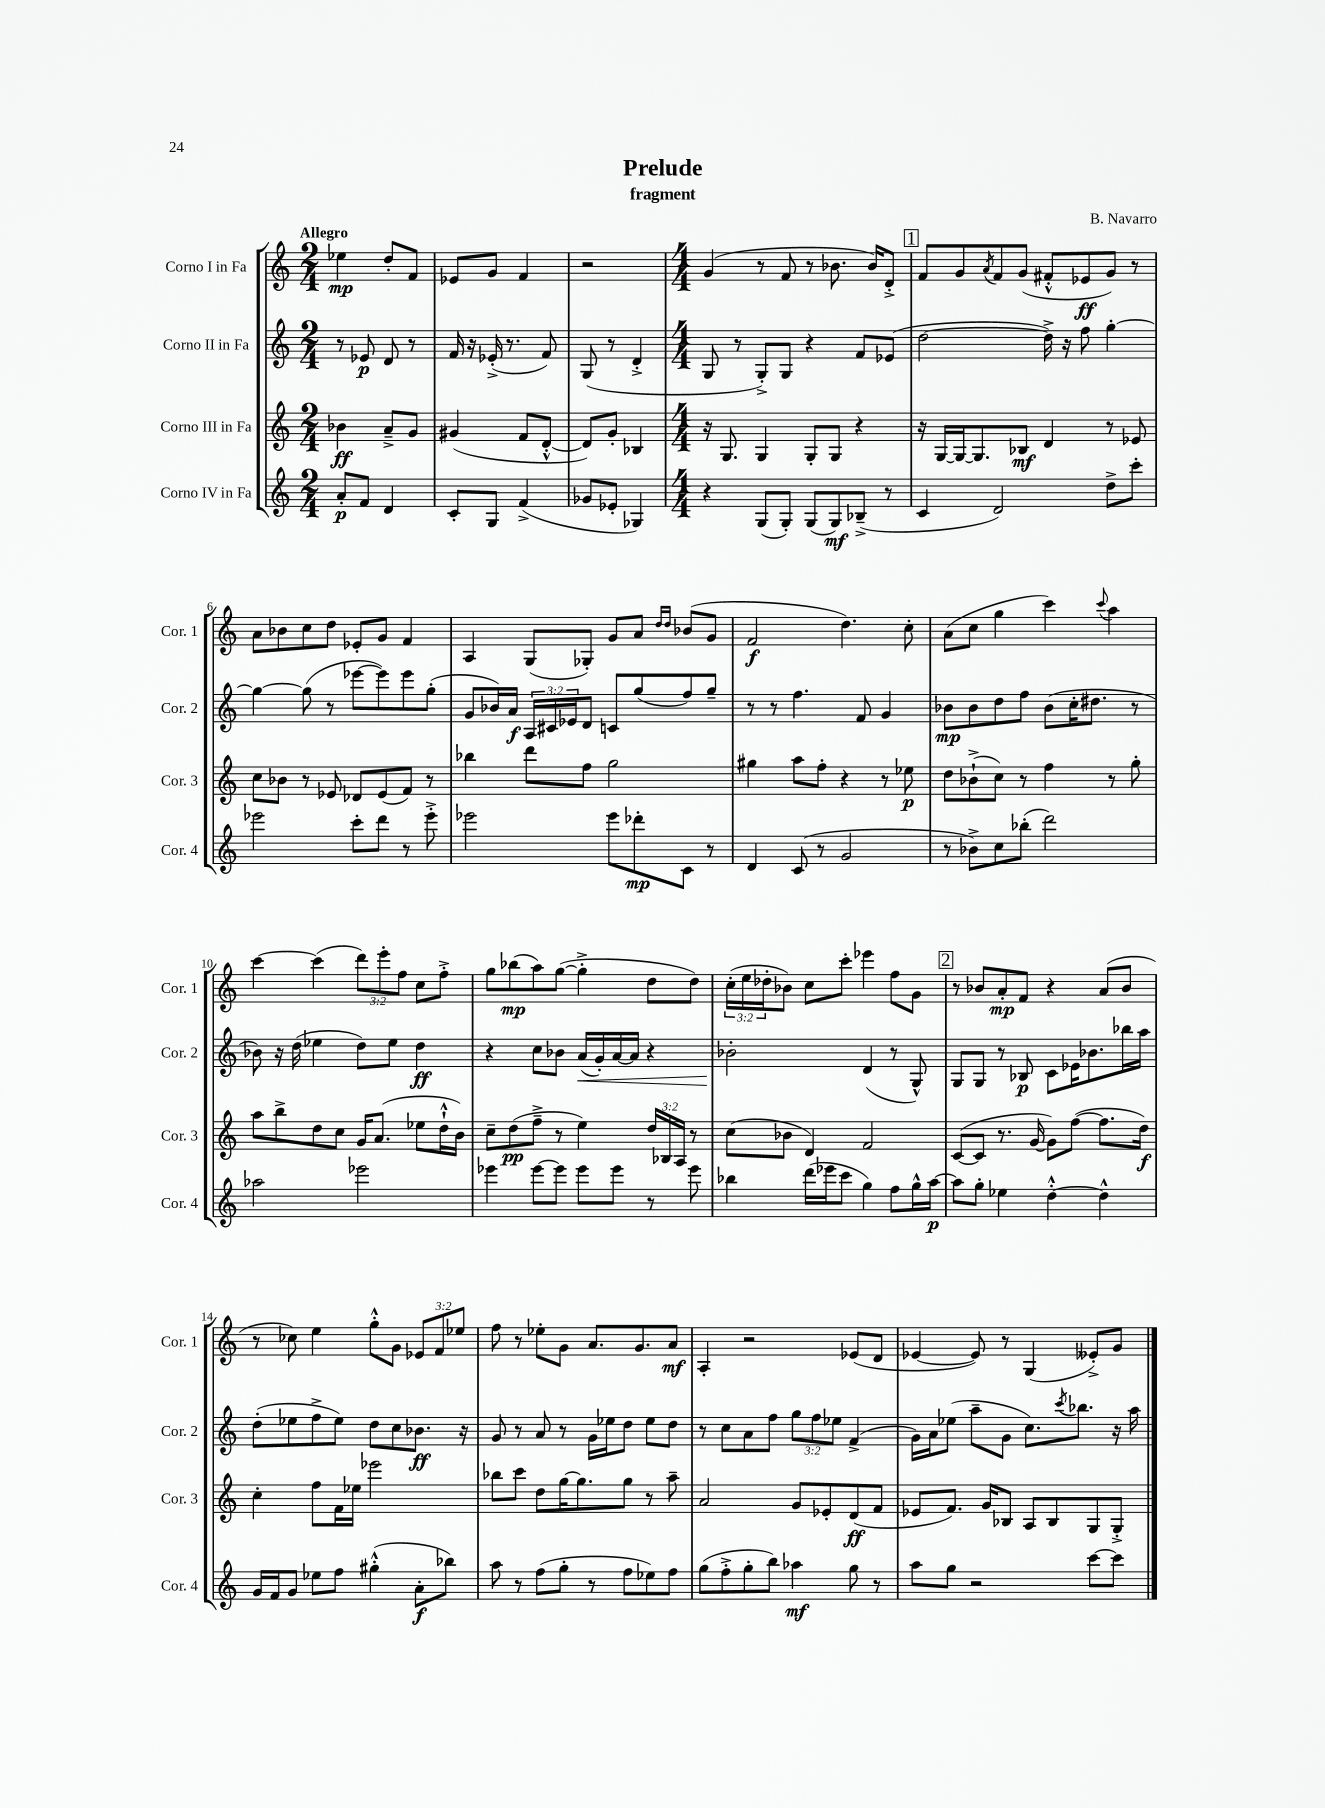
\header { title = "Prelude" composer = "B. Navarro" subtitle = "fragment" }
<<
\new StaffGroup <<
\new Staff = "s0" \with { instrumentName = "Corno I in Fa" shortInstrumentName = "Cor. 1" } {
    \clef treble \key c \major \numericTimeSignature \time 2/4 \override Staff.TupletNumber.text = #tuplet-number::calc-fraction-text \tempo "Allegro"
    ees''4\mp d''8-. f'8 |
    ees'8 g'8 f'4 |
    r2 |
    \numericTimeSignature \time 4/4 g'4( r8 f'8 r8 bes'8. bes'16) d'8-.-> |
    \mark \markup { \box "1" } f'8 g'8 \acciaccatura { a'8 } f'8 g'8( fis'8-.-^ ees'8\ff g'8) r8 |
    a'8 bes'8 c''8 d''8 ees'8-. g'8 f'4 |
    a4 g8( ges8-.) g'8 a'8 \grace { d''16 d''16 } bes'8( g'8 |
    f'2\f d''4.) c''8-. |
    a'8( c''8 g''4 c'''4) \appoggiatura { c'''8 } a''4 |
    c'''4~ c'''4( \tuplet 3/2 { d'''8) e'''8-. f''8 } c''8 f''8-.-> |
    g''8 bes''8\mp( a''8) g''8~( g''4-.-> d''8 d''8) |
    \tuplet 3/2 { c''16-.( e''16 des''16-. } bes'8) c''8 c'''8-. ees'''4 f''8 g'8 |
    \mark \markup { \box "2" } r8 bes'8 a'8-.\mp f'8 r4 a'8( bes'8 |
    r8 ces''8) e''4 g''8-.-^ g'8 \tuplet 3/2 { ees'8 f'8 ees''8 } |
    f''8 r8 ees''8-. g'8 a'8. g'8. a'8\mf |
    a4-. r2 ees'8( d'8 |
    ees'4~ ees'8) r8 g4( eeses'8-.->) g'8 \bar "|." |
}
\new Staff = "s1" \with { instrumentName = "Corno II in Fa" shortInstrumentName = "Cor. 2" } {
    \clef treble \key c \major \numericTimeSignature \time 2/4 \override Staff.TupletNumber.text = #tuplet-number::calc-fraction-text
    r8 ees'8\p d'8 r8 |
    f'16 r16 ees'16-.->( r8. f'8) |
    g8( r8 d'4-.-> |
    \numericTimeSignature \time 4/4 g8 r8 g8-.->) g8 r4 f'8 ees'8( |
    \mark \markup { \box "1" } d''2~ d''16->) r16 f''8 g''4~-. |
    g''4~ g''8( r8 ees'''8~ ees'''8) ees'''8 g''8-.( |
    g'8 bes'16) a'16\f \tuplet 3/2 { a16 cis'16 ees'16 } d'8 c'8 g''8( f''8) g''8-- |
    r8 r8 f''4. f'8 g'4 |
    bes'8\mp bes'8 d''8 f''8 bes'8( c''16-. dis''8. r8 |
    bes'8) r16 d''16( ees''4 d''8) ees''8 d''4\ff |
    r4 c''8 bes'8 a'16\<( g'16-.) a'16~ a'16 r4 |
    bes'2-.\! d'4( r8 g8-^) |
    \mark \markup { \box "2" } g8 g8 r8 bes8\p c'8 ees'16 bes'8. bes''16 a''16 |
    d''8-.( ees''8 f''8-> ees''8) d''8 c''8 bes'8.\ff r16 |
    g'8 r8 a'8 r8 g'16 ees''16 d''8 ees''8 d''8 |
    r8 c''8 a'8 f''8 \tuplet 3/2 { g''8 f''8 ees''8 } f'4->( |
    g'16) a'16 ees''8( a''8-- g'8 c''8.) \acciaccatura { c'''8 } bes''8. r16 a''16 \bar "|." |
}
\new Staff = "s2" \with { instrumentName = "Corno III in Fa" shortInstrumentName = "Cor. 3" } {
    \clef treble \key c \major \numericTimeSignature \time 2/4 \override Staff.TupletNumber.text = #tuplet-number::calc-fraction-text
    bes'4\ff a'8---> g'8 |
    gis'4( f'8 d'8~-.-^ |
    d'8) g'8-. bes4 |
    \numericTimeSignature \time 4/4 r16 g8. g4 g8-. g8 r4 |
    \mark \markup { \box "1" } r16 g16~ g16~ g8. bes8\mf d'4 r8 ees'8 |
    c''8 bes'8 r8 ees'8 des'8 ees'8( f'8) r8 |
    bes''4 d'''8 f''8 g''2 |
    gis''4 a''8 f''8-. r4 r8 ees''8\p |
    d''8 bes'8-!->( c''8) r8 f''4 r8 g''8-. |
    a''8 b''8-> d''8 c''8 g'16 a'8.( ees''8 d''16-!-^ b'16) |
    c''8-- d''8\pp( f''8---> r8 e''4) \tuplet 3/2 { d''16 bes16 a16 } r8 |
    c''8( bes'8 d'4) f'2 |
    \mark \markup { \box "2" } c'8~( c'8 r8. g'16~ g'8) f''8~( f''8. d''16\f) |
    c''4-. f''8 f'16 ees''16 ees'''2 |
    bes''8 c'''8 d''8 g''16~ g''8. g''8 r8 a''8-- |
    a'2 g'8 ees'8-. d'8\ff( f'8 |
    ees'8 f'8.) g'16 bes8 a8 bes8 g8 g8-.-> \bar "|." |
}
\new Staff = "s3" \with { instrumentName = "Corno IV in Fa" shortInstrumentName = "Cor. 4" } {
    \clef treble \key c \major \numericTimeSignature \time 2/4
    a'8-.\p f'8 d'4 |
    c'8-. g8 f'4->( |
    ges'8 ees'8-. ges4) |
    \numericTimeSignature \time 4/4 r4 g8( g8-.) g8( g8\mf) bes8--->( r8 |
    \mark \markup { \box "1" } c'4 d'2) d''8-> c'''8-. |
    ees'''2 c'''8-. d'''8 r8 ees'''8-.-> |
    ees'''2 ees'''8 des'''8-.\mp c'8 r8 |
    d'4 c'8( r8 g'2 |
    r8 bes'8->) c''8 bes''8-.( d'''2) |
    aes''2 ees'''2 |
    ees'''4 ees'''8~ ees'''8 ees'''8 ees'''8 r8 ees'''8 |
    bes''4 d'''16( ees'''16 c'''8 g''4) f''8 g''16-^ a''16~\p |
    \mark \markup { \box "2" } a''8 g''8-. ees''4 d''4~-.-^ d''4-^ |
    g'16 f'16 g'8 ees''8 f''8 gis''4-.-^( a'8-.\f bes''8) |
    a''8 r8 f''8( g''8-. r8 f''8 ees''8) f''8 |
    g''8( f''8-.-> g''8-. b''8) aes''4\mf g''8 r8 |
    a''8 g''8 r2 c'''8~ c'''8 \bar "|." |
}
>>
>>
